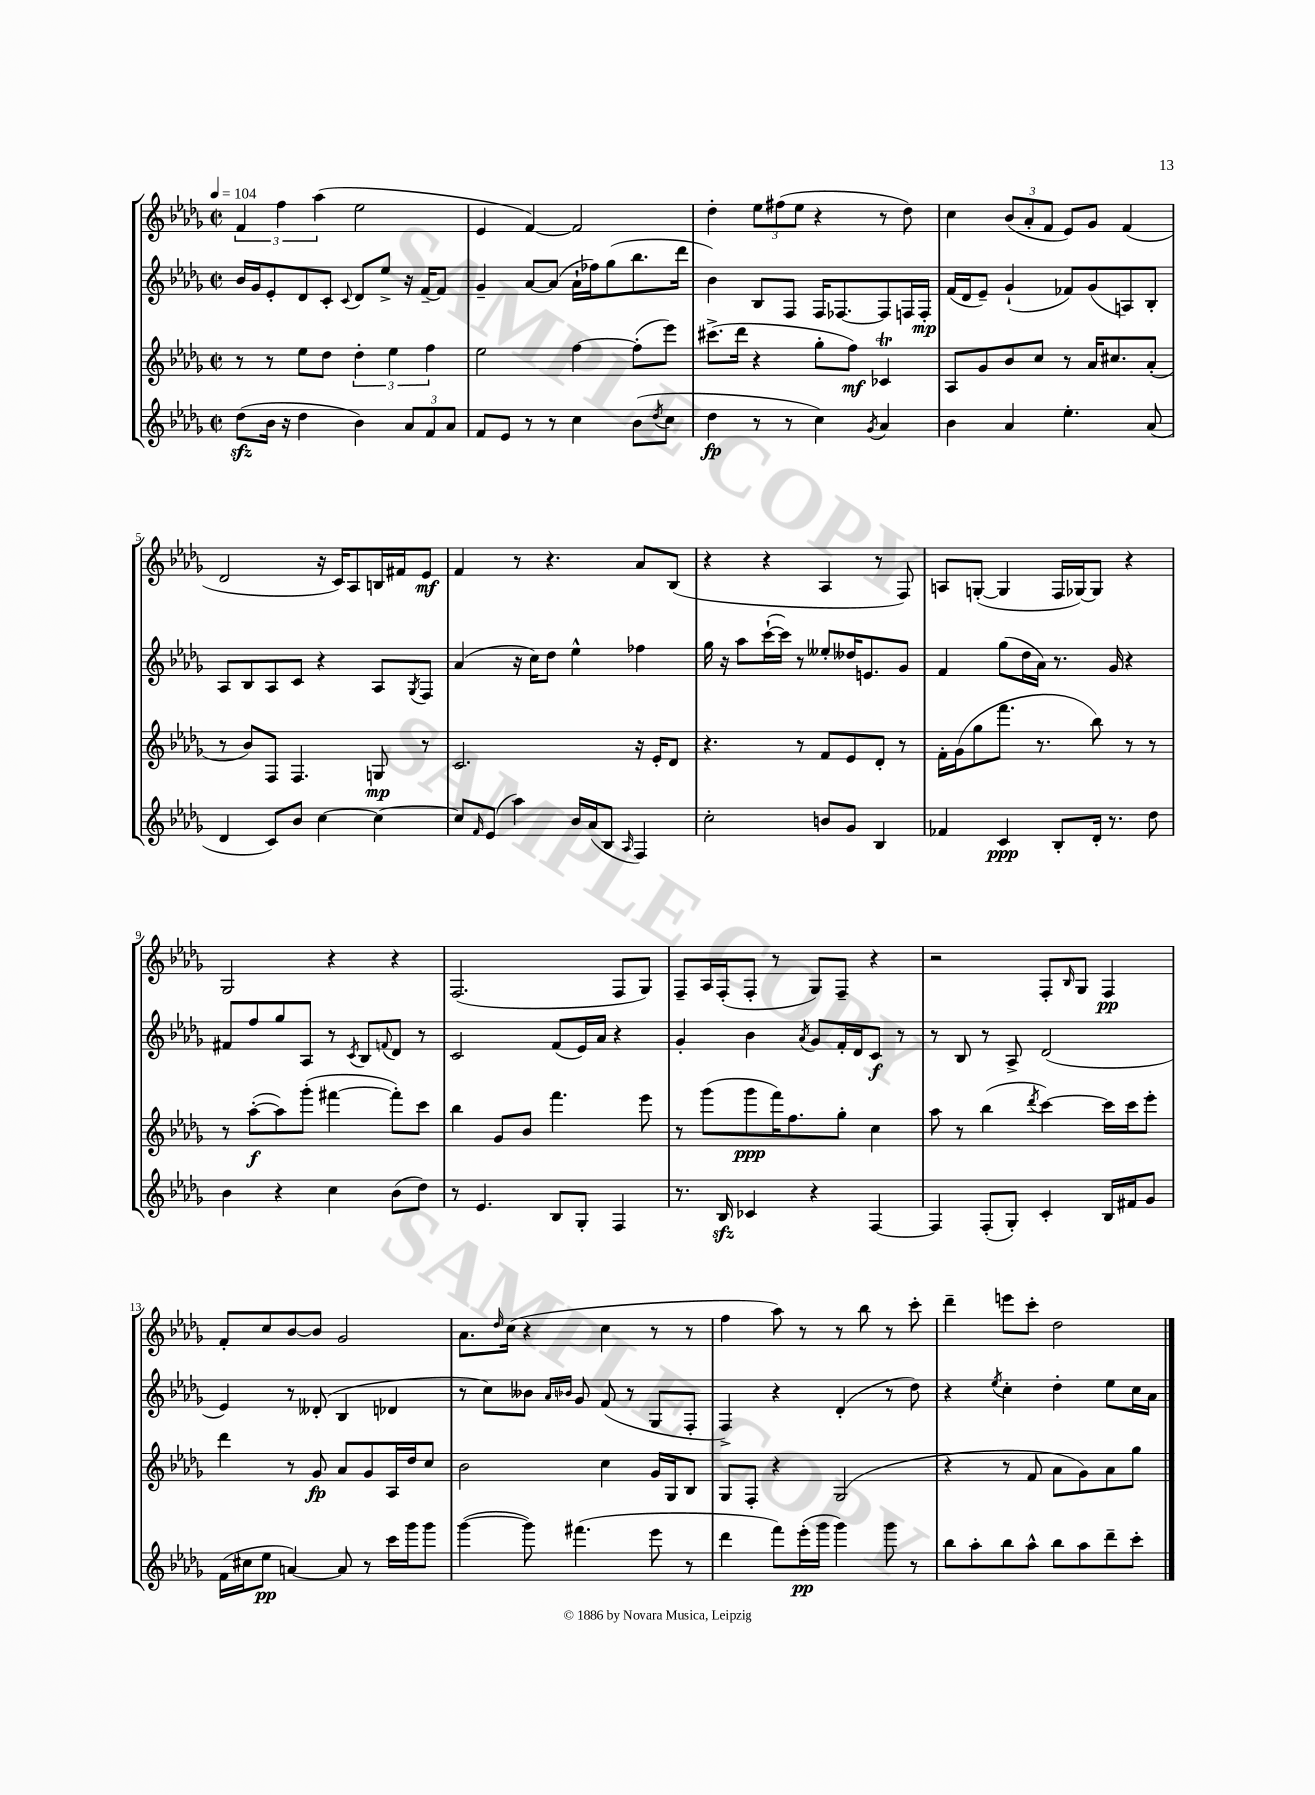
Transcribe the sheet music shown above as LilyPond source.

<<
\new StaffGroup <<
\new Staff = "s0" {
    \clef treble \key des \major \defaultTimeSignature \time 2/2 \tempo 4 = 104
    \tuplet 3/2 { f'4 f''4 aes''4( } ees''2 |
    ees'4 f'4~) f'2 |
    des''4-. \tuplet 3/2 { ees''8 fis''8( ees''8 } r4 r8 des''8) |
    c''4 \tuplet 3/2 { bes'8( aes'8-. f'8 } ees'8) ges'8 f'4( |
    des'2 r16 c'16) aes8 b16 fis'16 ees'8\mf |
    f'4 r8 r4. aes'8 bes8( |
    r4 r4 aes4 r8 f8) |
    a8 g8~-.( g4 f16 ges16~) ges8 r4 |
    ges2 r4 r4 |
    f2.( f8 ges8) |
    f8-- aes16 f16-.( f8-. r8 ges8) f8-- r4 |
    r2 f8-. \grace { bes16 } ges8 f4\pp |
    f'8-. c''8 bes'8~ bes'8 ges'2 |
    aes'8. \grace { des''16 } c''16( r4 c''4 r8 r8 |
    f''4 aes''8) r8 r8 bes''8 r8 c'''8-. |
    des'''4-- e'''8 c'''8-. des''2 \bar "|." |
}
\new Staff = "s1" {
    \clef treble \key des \major \defaultTimeSignature \time 2/2
    bes'16 ges'16 ees'8-. des'8 c'8-. \appoggiatura { c'8 } des'8 ees''8-> r16 f'16~-- f'8 |
    ges'4-- aes'8~ aes'8( aes'16-! fes''16) ges''8( bes''8. des'''16 |
    bes'4) bes8 f8 f16 fes8.~ fes8 f16 f16-.\mp |
    f'16( des'16 ees'8--) ges'4-!( fes'8) ges'8( a8) bes8-. |
    aes8 bes8 aes8 c'8 r4 aes8 \acciaccatura { ges8 } f8 |
    aes'4( r16 c''16) des''8 ees''4-^ fes''4 |
    ges''16 r16 aes''8 c'''16~-!( c'''16) r8 eeses''8-. deses''16 e'8. ges'8 |
    f'4 ges''8( des''16 aes'16) r8. ges'16 r4 |
    fis'8 f''8 ges''8 aes8 r8 \acciaccatura { c'8 } bes8 \appoggiatura { f'8 } des'8 r8 |
    c'2 f'8( ees'16) aes'16 r4 |
    ges'4-. bes'4 \acciaccatura { aes'8 } ges'8 f'16-. des'16 c'8\f r8 |
    r8 bes8 r8 aes8-> des'2( |
    ees'4) r8 deses'8-.( bes4 des'4 |
    r8 c''8) beses'8 \grace { aes'16 bes'16 } ges'8 f'8( r8 ges8 f8-. |
    f4->) r4 des'4-.( r8 des''8) |
    r4 \acciaccatura { ees''8 } c''4-. des''4-. ees''8 c''16 aes'16 \bar "|." |
}
\new Staff = "s2" {
    \clef treble \key des \major \defaultTimeSignature \time 2/2
    r8 r8 ees''8 des''8 \tuplet 3/2 { des''4-. ees''4 f''4 } |
    ees''2 f''4~ f''8-.( ees'''8) |
    cis'''8.->( des'''16 r4 ges''8-. f''8\mf) ces'4\trill |
    aes8 ges'8 bes'8 c''8 r8 aes'16 cis''8. aes'8-.( |
    r8 bes'8) f8 f4. g8\mp r8 |
    c'2. r16 ees'16-. des'8 |
    r4. r8 f'8 ees'8 des'8-. r8 |
    f'16-. ges'16( ges''8 f'''8. r8. bes''8) r8 r8 |
    r8 aes''8~-.\f( aes''8) ges'''8-.( fis'''4~ fis'''8-.) c'''8 |
    bes''4 ges'8 bes'8 f'''4. ees'''8 |
    r8 ges'''8( ges'''8\ppp f'''16) f''8. ges''8-. c''4 |
    aes''8 r8 bes''4( \acciaccatura { des'''8 } c'''4~) c'''16 c'''16 ees'''8-. |
    des'''4 r8 ges'8\fp aes'8 ges'8 aes16 des''16 c''8 |
    bes'2 c''4 ges'16 ges16 bes8 |
    ges8 f8-. r4 ges2( |
    r4 r8 f'8 aes'8 ges'8) aes'8 ges''8 \bar "|." |
}
\new Staff = "s3" {
    \clef treble \key des \major \defaultTimeSignature \time 2/2
    des''8\sfz( bes'16 r16 des''4 bes'4) \tuplet 3/2 { aes'8 f'8 aes'8 } |
    f'8 ees'8 r8 r8 c''4 bes'8( \acciaccatura { des''8 } c''8 |
    des''4\fp r8 r8 c''4) \acciaccatura { ges'8 } aes'4 |
    bes'4 aes'4 ees''4.-. aes'8( |
    des'4 c'8) bes'8 c''4~ c''4~ |
    c''8 \grace { f'16 } ees'8( aes''4) bes'16 aes'16( bes8 \grace { aes16 } f4) |
    c''2-. b'8 ges'8 bes4 |
    fes'4 c'4\ppp bes8-. des'16-. r8. des''8 |
    bes'4 r4 c''4 bes'8( des''8) |
    r8 ees'4. bes8 ges8-. f4 |
    r8. bes16\sfz ces'4 r4 f4~ |
    f4 f8-.( ges8-.) c'4-. bes16 fis'16 ges'8 |
    f'16( cis''16 ees''8\pp a'4~) a'8 r8 c'''16 ges'''16 ges'''8 |
    ges'''4~( ges'''8) fis'''4.( ees'''8 r8 |
    des'''4 f'''8) ees'''16-.\pp( ges'''16 ges'''4) ges'''8 r8 |
    bes''8 aes''8-. bes''8 aes''8-^ bes''8 aes''8 des'''8-- c'''8-. \bar "|." |
}
>>
>>
